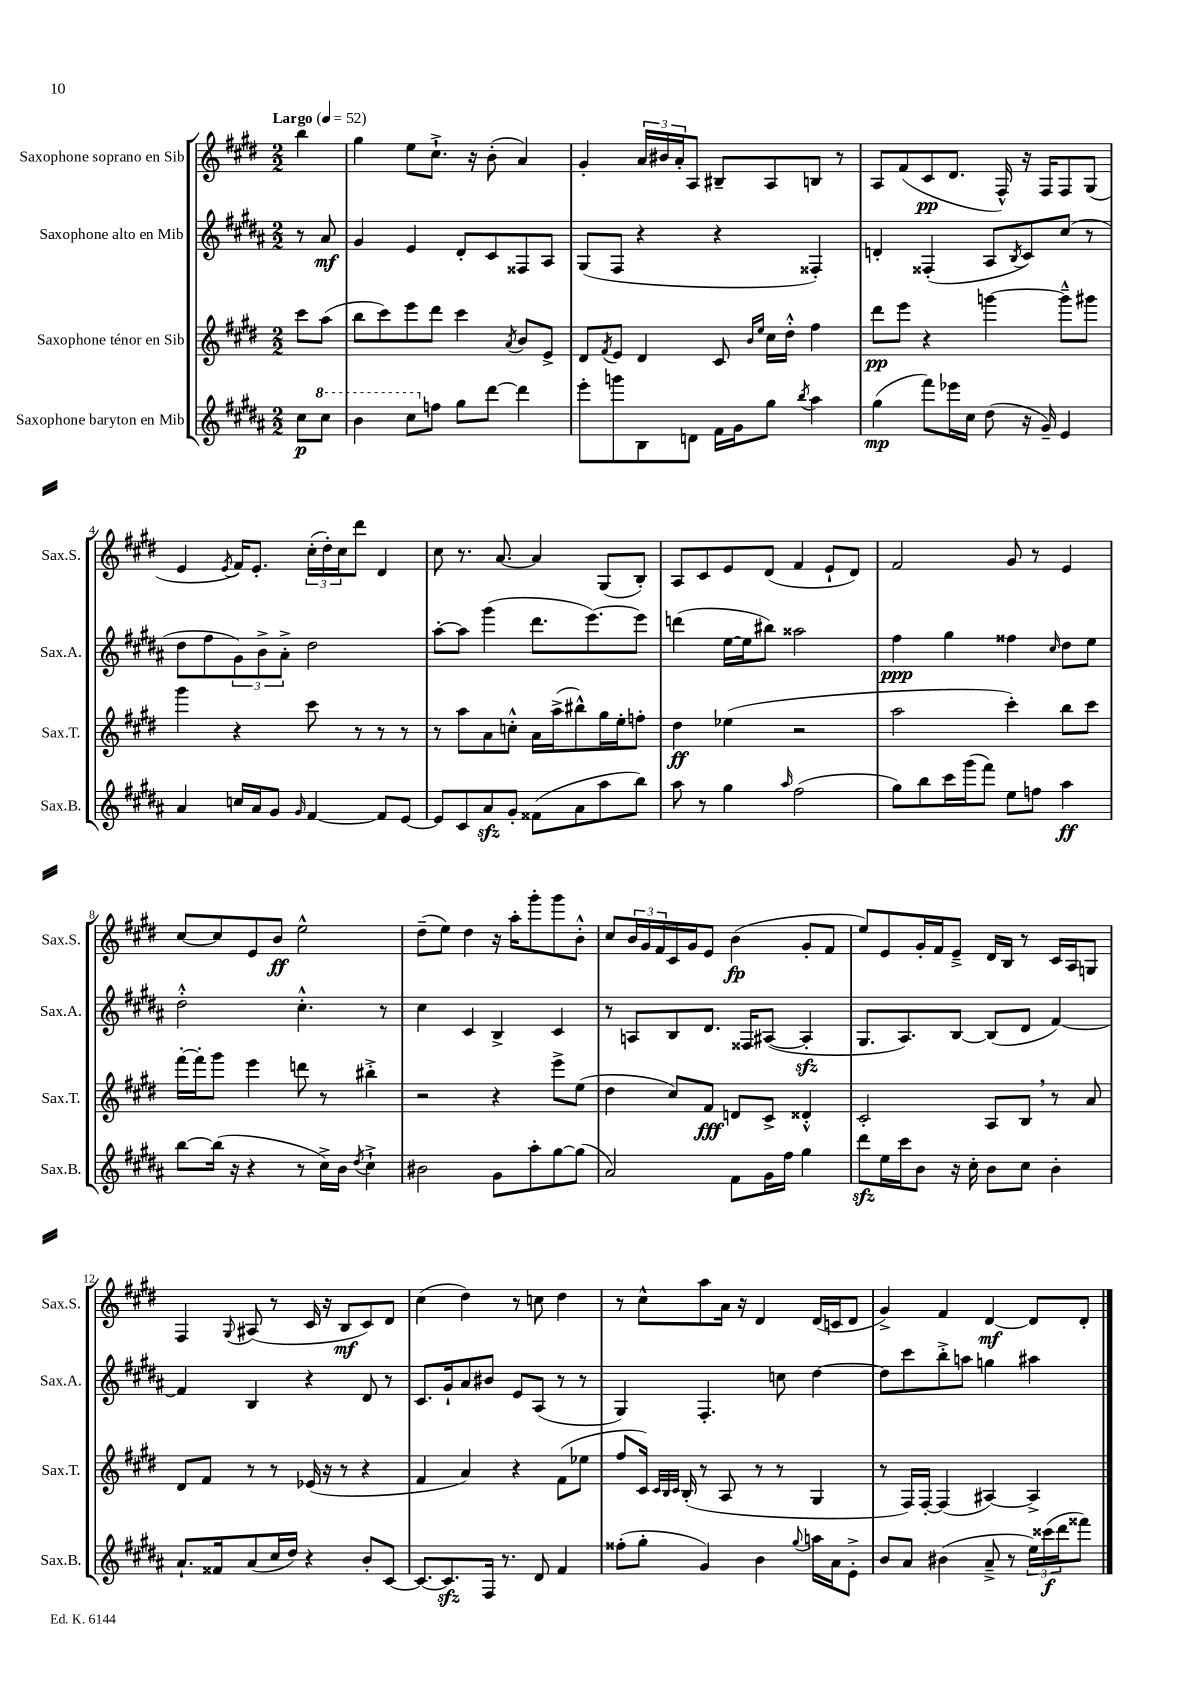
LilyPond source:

<<
\new StaffGroup <<
\new Staff = "s0" \with { instrumentName = "Saxophone soprano en Sib" shortInstrumentName = "Sax.S." } {
    \clef treble \key e \major \numericTimeSignature \time 2/2 \partial 4 \tempo "Largo" 4 = 52
    b''4 |
    gis''4 e''8 cis''8.-!-> r16 b'8-.( a'4) |
    gis'4-. \tuplet 3/2 { a'16 bis'16 a'16-. } a8 bis8-- a8 b8 r8 |
    a8 fis'8( cis'8\pp dis'8. fis16-^) r16 fis16 fis8 gis8( |
    e'4 \acciaccatura { e'8 } fis'16) e'8.-. \tuplet 3/2 { cis''16-.( dis''16-.) cis''16 } dis'''8 dis'4 |
    cis''8 r8. a'8.~ a'4 gis8( b8-.) |
    a8 cis'8 e'8 dis'8( fis'4 e'8-! dis'8) |
    fis'2 gis'8 r8 e'4 |
    cis''8~ cis''8 e'8 b'8\ff e''2-^ |
    dis''8--( e''8) dis''4 r16 a''16-. gis'''8-. gis'''8 b'8-.-^ |
    cis''8 \tuplet 3/2 { b'16 gis'16 fis'16 } cis'16 gis'16 e'8 b'4\fp( gis'8-. fis'8 |
    e''8) e'8 gis'16-. fis'16 e'8---> dis'16 b16 r8 cis'16 a16 g8 |
    fis4 \appoggiatura { gis8 } ais8( r8 cis'16 r16 b8\mf cis'8) dis'8 |
    cis''4( dis''4) r8 c''8 dis''4 |
    r8 cis''8-^ a''8 a'16 r16 dis'4 dis'16( c'16 dis'8 |
    gis'4->) fis'4 dis'4~\mf dis'8 dis'8-. \bar "|." |
}
\new Staff = "s1" \with { instrumentName = "Saxophone alto en Mib" shortInstrumentName = "Sax.A." } {
    \clef treble \key b \major \numericTimeSignature \time 2/2 \partial 4
    r8 ais'8\mf |
    gis'4 e'4 dis'8-. cis'8 fisis8 ais8 |
    gis8( fis8 r4 r4 fisis4-.) |
    d'4-. fisis4-.( ais8 \acciaccatura { b8 } cis'8) cis''8( r8 |
    dis''8 fis''8 \tuplet 3/2 { gis'8) b'8-> ais'8-.-> } dis''2 |
    ais''8~-. ais''8 gis'''4( dis'''8. e'''8.~) e'''8 |
    d'''4( e''16~ e''16 bis''8) aisis''2 |
    fis''4\ppp gis''4 fisis''4 \grace { cis''16 } dis''8 e''8 |
    dis''2-.-^ cis''4.-.-^ r8 |
    cis''4 cis'4 b4-> cis'4 |
    r8 a8 b8 dis'8. fisis16 ais8~( ais4-.\sfz |
    gis8. ais8.) b8~ b8( dis'8 fis'4~) |
    fis'4 b4 r4 dis'8 r8 |
    cis'8. gis'16-! ais'8 bis'8 e'8 ais8( r8 r8 |
    gis4) fis4.-. c''8 dis''4~ |
    dis''8 cis'''8 b''8-.-> a''8 g''4 ais''4 \bar "|." |
}
\new Staff = "s2" \with { instrumentName = "Saxophone ténor en Sib" shortInstrumentName = "Sax.T." } {
    \clef treble \key e \major \numericTimeSignature \time 2/2 \partial 4
    cis'''8 a''8( |
    b''8 cis'''8) e'''8 dis'''8 cis'''4 \acciaccatura { a'8 } b'8 e'8-> |
    dis'8 \acciaccatura { fis'8 } e'8 dis'4 cis'8 \grace { b'16 e''16 } cis''16 dis''16-.-^ fis''4 |
    dis'''8\pp e'''8 r4 g'''4~ g'''8---^ gis'''8 |
    gis'''4 r4 cis'''8 r8 r8 r8 |
    r8 a''8 a'8 c''8-.-^ a'16 a''16->( bis''8-^) gis''16 e''16-. f''8-. |
    dis''4\ff ees''4( r2 |
    a''2 cis'''4-.) b''8 cis'''8 |
    fis'''16~-. fis'''16-. gis'''8 e'''4 d'''8 r8 bis''4-.-> |
    r2 r4 e'''8-> e''8( |
    dis''4 cis''8) fis'8\fff d'8 cis'8-> disis'4-.-^ |
    cis'2-. a8 b8 \breathe r8 a'8 |
    dis'8 fis'8 r8 r8 ees'16( r16 r8 r4 |
    fis'4 a'4) r4 fis'8( ees''8 |
    fis''8 cis'16) \grace { cis'32 b32 cis'32 } b16-.( r8 a8 r8 r8 gis4 |
    r8 fis16) fis16~-. fis4( ais4~) ais4-> \bar "|." |
}
\new Staff = "s3" \with { instrumentName = "Saxophone baryton en Mib" shortInstrumentName = "Sax.B." } {
    \clef treble \key b \major \numericTimeSignature \time 2/2 \partial 4
    cis''8\p \ottava #1 cis'''8 |
    b''4 cis'''8 \ottava #0 f''8 gis''8 dis'''8~ dis'''4 |
    e'''8-. g'''8 b8 d'8 fis'16 gis'16 gis''8 \acciaccatura { b''8 } ais''4 |
    gis''4\mp( fis'''8) ees'''16 cis''16 dis''8( r16 gis'16--) e'4 |
    ais'4 c''16 ais'16 gis'8 \grace { gis'16 } fis'4~ fis'8 e'8~ |
    e'8 cis'8 ais'8\sfz gis'8-. fisis'8( ais'8 ais''8 b''8) |
    ais''8 r8 gis''4 \grace { ais''16 } fis''2( |
    gis''8) b''8 cis'''16 gis'''16( fis'''8) e''8 f''8 ais''4\ff |
    b''8~ b''16( r16 r4 r8 cis''16->) b'16 \acciaccatura { dis''8 } cis''4-!-> |
    bis'2 gis'8 ais''8-. gis''8~ gis''8( |
    ais'2) fis'8 gis'16 fis''16 gis''4 |
    dis'''8\sfz e''16 cis'''16 b'8 r16 cis''16-. b'8 cis''8 b'4-. |
    ais'8.-! fisis'16 ais'8( cis''16 dis''16) r4 b'8-. cis'8~ |
    cis'8.~ cis'8.\sfz fis16 r8. dis'8 fis'4 |
    fisis''8-.( gis''8-. gis'4) b'4 \appoggiatura { gis''8 } a''16 ais'16 e'8-.-> |
    b'8 ais'8 bis'4( ais'8---> r8 \tuplet 3/2 { e''16) cisis'''16\f( dis'''16 } fisis'''8) \bar "|." |
}
>>
>>
